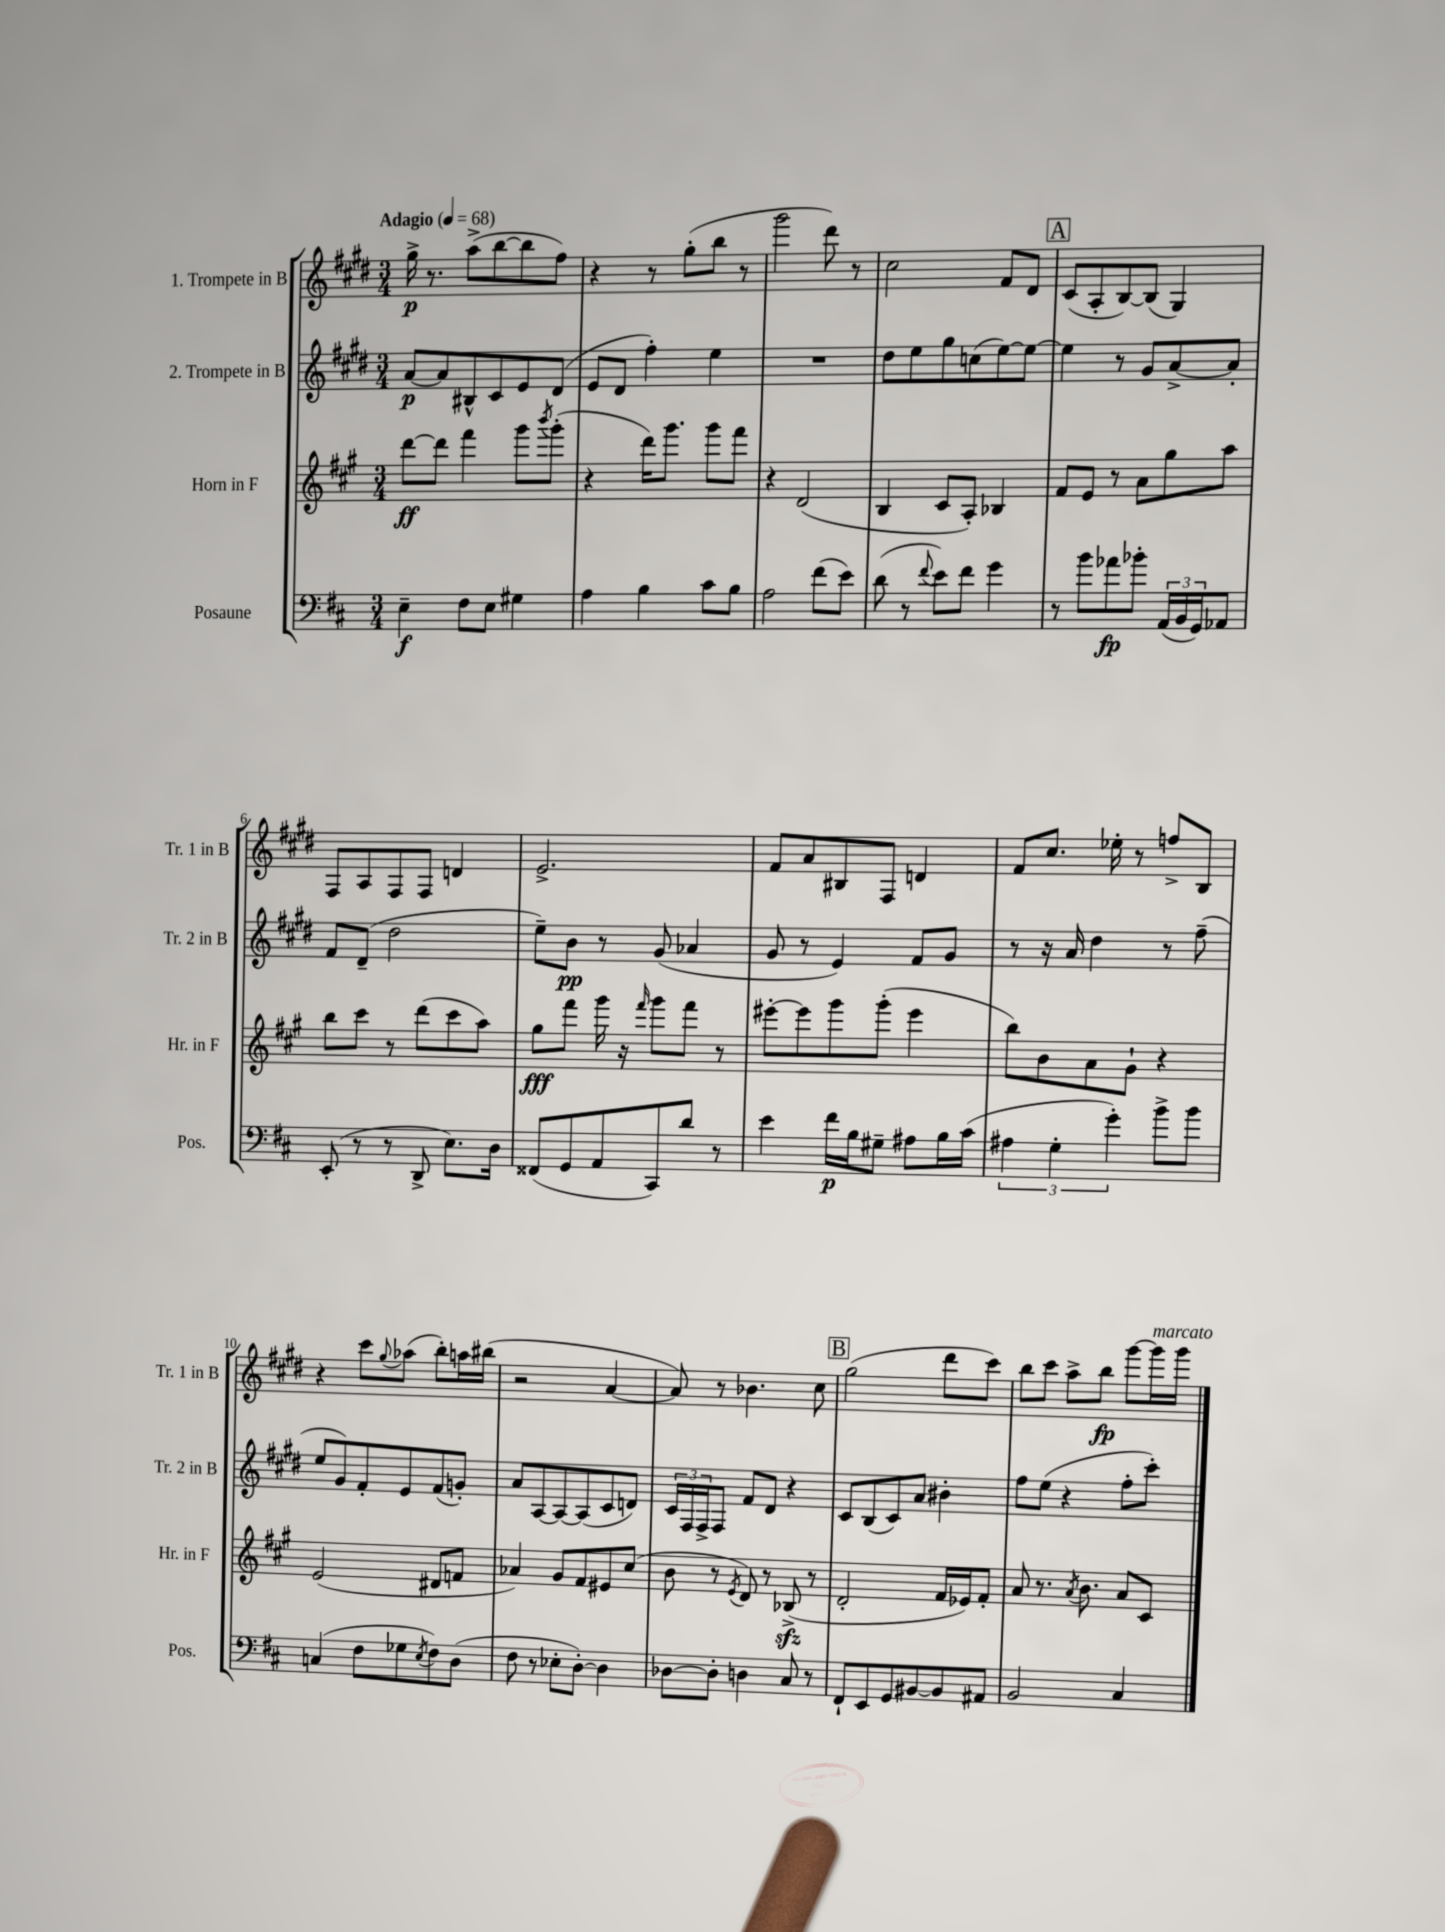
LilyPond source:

<<
\new StaffGroup <<
\new Staff = "s0" \with { instrumentName = "1. Trompete in B" shortInstrumentName = "Tr. 1 in B" } {
    \clef treble \key e \major \numericTimeSignature \time 3/4 \tempo "Adagio" 4 = 68
    gis''16->\p r8. a''8->( b''8~ b''8 fis''8) |
    r4 r8 gis''8-.( b''8 r8 |
    gis'''2 dis'''8) r8 |
    cis''2 fis'8 dis'8 |
    \mark \markup { \box "A" } cis'8( a8-. b8~) b8( gis4) |
    fis8 a8 fis8 fis8 d'4 |
    e'2.-> |
    fis'8 a'8 bis8 fis8 d'4 |
    fis'8 cis''8. ees''16-. r8 f''8-> b8 |
    r4 cis'''8 \appoggiatura { gis''8 } aes''8( b''8-.) a''16 bis''16( |
    r2 a'4~ |
    a'8) r8 bes'4. cis''8 |
    \mark \markup { \box "B" } gis''2( dis'''8 cis'''8) |
    b''8 cis'''8 a''8-> b''8\fp gis'''8~ gis'''16^\markup { \italic "marcato" } gis'''16 \bar "|." |
}
\new Staff = "s1" \with { instrumentName = "2. Trompete in B" shortInstrumentName = "Tr. 2 in B" } {
    \clef treble \key e \major \numericTimeSignature \time 3/4
    a'8~\p a'8 bis8-^ cis'8 e'8 dis'8( |
    e'8 dis'8 fis''4-.) e''4 |
    R2. |
    dis''8 e''8 gis''8 c''8( e''8~) e''8~ |
    \mark \markup { \box "A" } e''4 r8 gis'8 a'8~-> a'8-. |
    fis'8 dis'8--( dis''2 |
    e''8--) b'8\pp r8 gis'8( aes'4 |
    gis'8 r8 e'4) fis'8 gis'8 |
    r8 r16 a'16 dis''4 r8 fis''8--( |
    e''8 gis'8) fis'8-. e'8 fis'8( g'8-.) |
    a'8 a8~ a8~ a8( cis'8 d'8) |
    \tuplet 3/2 { cis'16 fis16 fis16-> } fis8 fis'8 dis'8 r4 |
    \mark \markup { \box "B" } cis'8 b8( cis'8) a'8 bis'4-. |
    fis''8 e''8( r4 fis''8-. cis'''8-.) \bar "|." |
}
\new Staff = "s2" \with { instrumentName = "Horn in F" shortInstrumentName = "Hr. in F" } {
    \clef treble \key a \major \numericTimeSignature \time 3/4
    d'''8~\ff d'''8 fis'''4 gis'''8 \acciaccatura { b'''8 } gis'''8-.( |
    r4 d'''16) gis'''8. gis'''8 fis'''8 |
    r4 d'2( |
    b4 cis'8 a8-.) bes4 |
    \mark \markup { \box "A" } fis'8 e'8 r8 a'8 gis''8 a''8 |
    b''8 cis'''8 r8 d'''8( cis'''8 a''8) |
    gis''8\fff fis'''8 gis'''16 r16 \grace { fis'''16 } gis'''8 fis'''8 r8 |
    eis'''8~-. eis'''8 gis'''8 gis'''8-.( eis'''4 |
    b''8) b'8 a'8 gis'8-! r4 |
    e'2( dis'8 f'8 |
    aes'4) gis'8 fis'8 eis'8 cis''8( |
    b'8 r8 \acciaccatura { e'8 } d'8) r8 bes8->\sfz( r8 |
    \mark \markup { \box "B" } d'2-. fis'16 ees'16) fis'8-. |
    a'8 r8. \acciaccatura { a'8 } b'8. a'8 cis'8 \bar "|." |
}
\new Staff = "s3" \with { instrumentName = "Posaune" shortInstrumentName = "Pos." } {
    \clef bass \key d \major \numericTimeSignature \time 3/4
    e4--\f fis8 e8 gis4 |
    a4 b4 cis'8 b8 |
    a2 fis'8( e'8) |
    d'8( r8 \appoggiatura { fis'8 } e'8) fis'8 g'4 |
    \mark \markup { \box "A" } r8 b'8 aes'8\fp bes'8-. \tuplet 3/2 { a,16( b,16 g,16) } aes,8 |
    e,8-.( r8 r8 d,8-> e8.) d16 |
    fisis,8( g,8 a,8 cis,8) d'8 r8 |
    e'4 fis'16\p b16 gis8-- ais8 b16 cis'16( |
    \tuplet 3/2 { ais4 g4-. g'4-.) } b'8-> b'8 |
    c4( fis8 ges8 \acciaccatura { e8 } fis8) d8( |
    fis8 r8 ees8-. d8~-.) d4 |
    des8~ des8-. d4 cis8 r8 |
    \mark \markup { \box "B" } fis,8-! e,8 g,8 bis,8~ bis,8 ais,8 |
    b,2 cis4 \bar "|." |
}
>>
>>
